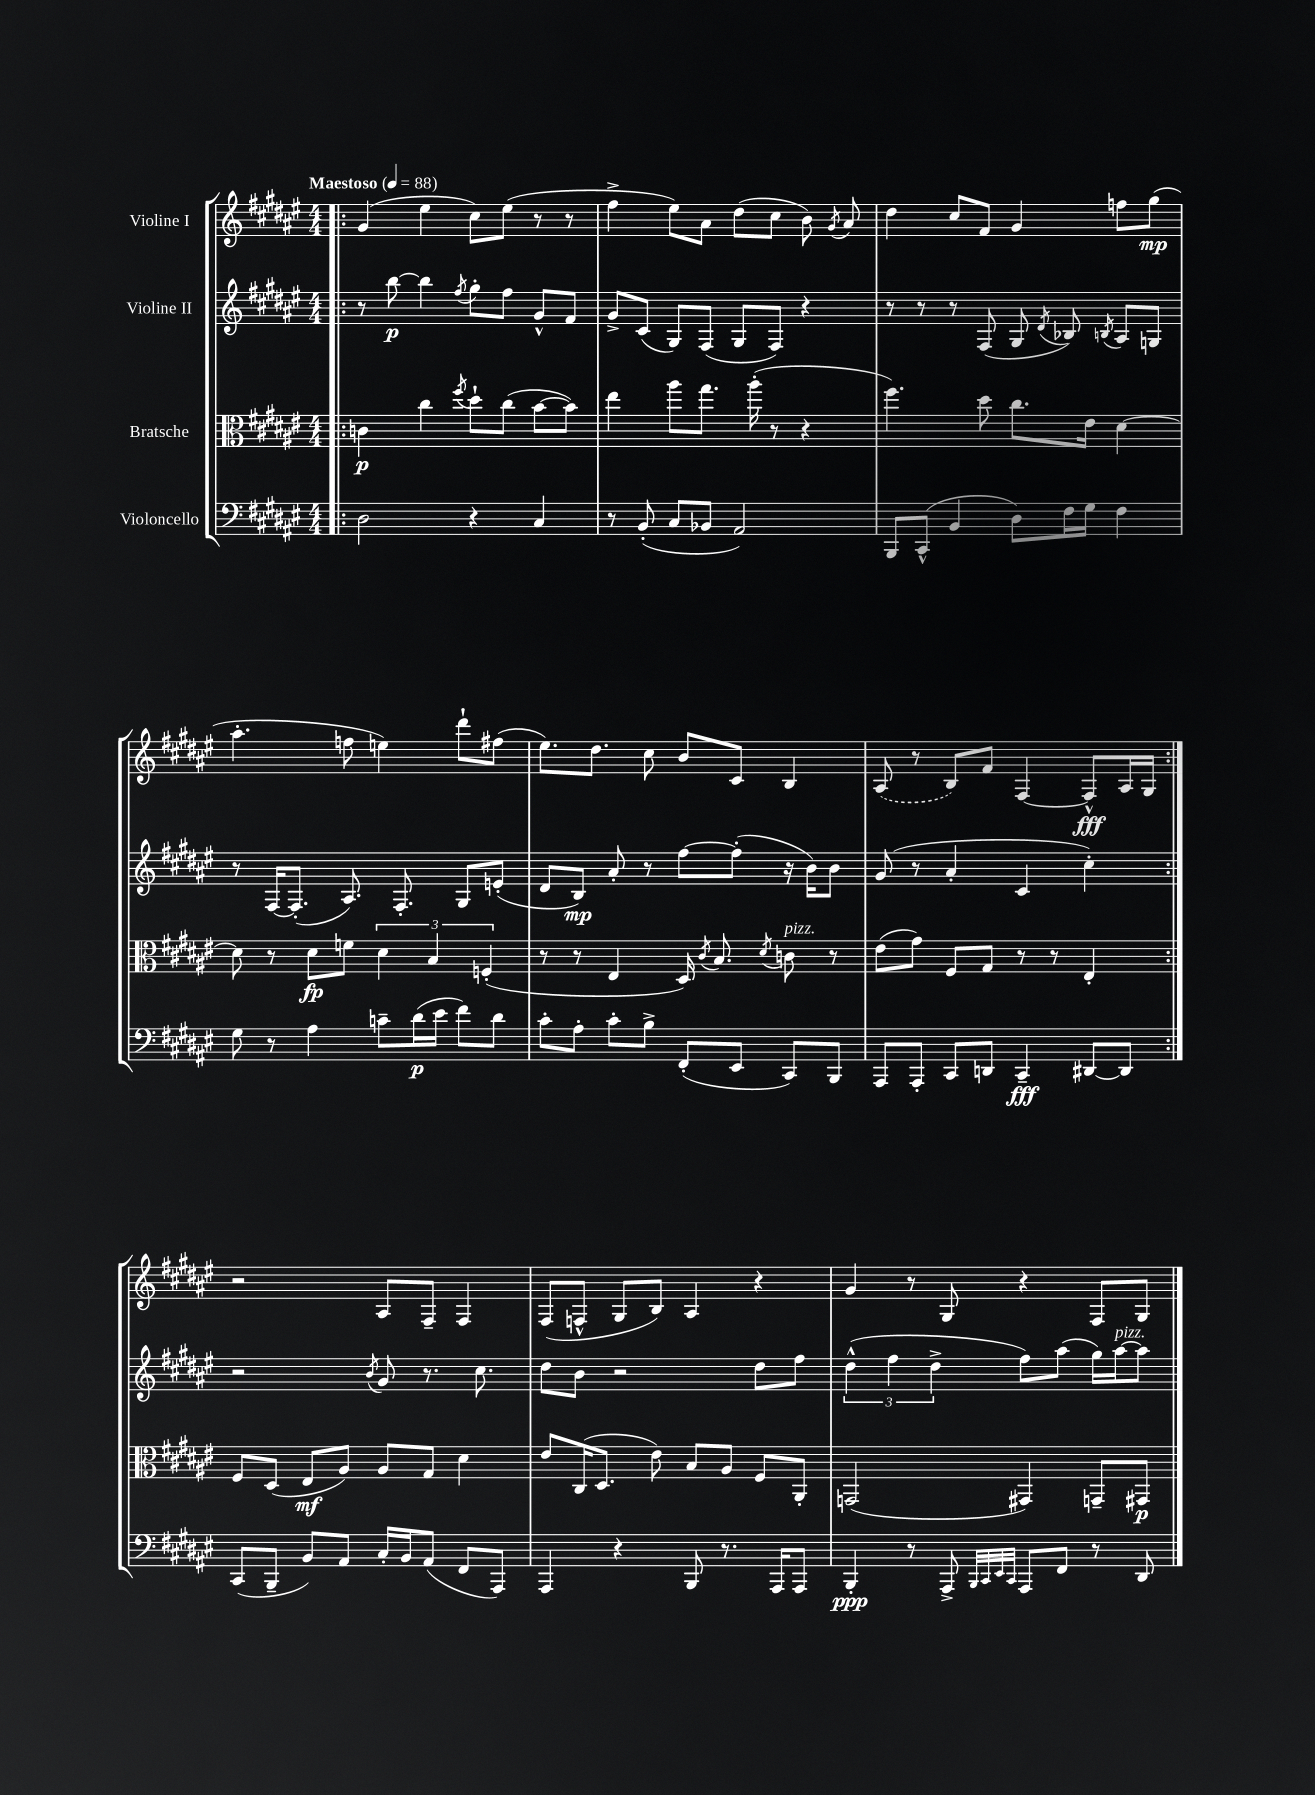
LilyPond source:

<<
\new StaffGroup <<
\new Staff = "s0" \with { instrumentName = "Violine I" } {
    \clef treble \key fis \major \numericTimeSignature \time 4/4 \tempo "Maestoso" 4 = 88
    \autoBeamOff \repeat volta 2 { \bar ".|:" gis'4( eis''4 cis''8[) eis''8]( r8 r8 |
    fis''4-> eis''8[) ais'8] dis''8[( cis''8] b'8) \acciaccatura { gis'8 } ais'8 |
    dis''4 cis''8[ fis'8] gis'4 f''8[ gis''8]\mp( |
    ais''4.-. f''8 e''4) dis'''8[-! fis''8]( |
    eis''8.[) dis''8.] cis''8 b'8[ cis'8] b4 |
    \once \slurDashed ais8( r8 b8[) fis'8] fis4~ fis8[-^\fff ais16 gis16] | }
    r2 ais8[ fis8]-- fis4 |
    fis8[( f8]-^ gis8[ b8]) ais4 r4 |
    gis'4 r8 gis8 r4 fis8[ gis8] \bar "|." |
}
\new Staff = "s1" \with { instrumentName = "Violine II" } {
    \clef treble \key fis \major \numericTimeSignature \time 4/4
    \autoBeamOff \repeat volta 2 { \bar ".|:" r8 b''8~\p b''4 \acciaccatura { fis''8 } gis''8[-. fis''8] gis'8[-^ fis'8] |
    gis'8[-> cis'8]( gis8[) fis8]( gis8[ fis8]) r4 |
    r8 r8 r8 fis8( gis8 \acciaccatura { dis'8 } bes8) \acciaccatura { b8 } ais8[ g8] |
    r8 fis16[~ fis8.]-.( ais8.) fis8.-. gis8[ e'8]-.( |
    dis'8[ b8]\mp) ais'8-. r8 fis''8[~ fis''8]-.( r16 b'16[) b'8] |
    gis'8( r8 ais'4-. cis'4 cis''4-.) | }
    r2 \acciaccatura { b'8 } gis'8 r8. cis''8. |
    dis''8[ b'8] r2 dis''8[ fis''8] |
    \tuplet 3/2 { dis''4-^( fis''4 dis''4-> } fis''8[) ais''8]( gis''16[) ais''16~^\markup { \italic "pizz." } ais''8] \bar "|." |
}
\new Staff = "s2" \with { instrumentName = "Bratsche" } {
    \clef alto \key fis \major \numericTimeSignature \time 4/4
    \autoBeamOff \repeat volta 2 { \bar ".|:" c'4\p cis''4 \acciaccatura { fis''8 } dis''8[-! cis''8]( b'8[~ b'8]) |
    eis''4 ais''8[ gis''8.] ais''16-.( r8 r4 |
    fis''4.) dis''8 cis''8.[ eis'16] dis'4~ |
    dis'8 r8 dis'8[\fp f'8] \tuplet 3/2 { dis'4 b4 f4-.( } |
    r8 r8 eis4 dis16) \acciaccatura { cis'8 } b8. \acciaccatura { dis'8 } c'8^\markup { \italic "pizz." } r8 |
    eis'8[( gis'8]) fis8[ gis8] r8 r8 eis4-. | }
    fis8[ dis8]( eis8[\mf ais8]) ais8[ gis8] dis'4 |
    eis'8[ cis16( dis8.] eis'8) b8[ ais8] fis8[ ais,8]-. |
    g,2( gis,4) g,8[-- gis,8]\p \bar "|." |
}
\new Staff = "s3" \with { instrumentName = "Violoncello" } {
    \clef bass \key fis \major \numericTimeSignature \time 4/4
    \autoBeamOff \repeat volta 2 { \bar ".|:" dis2 r4 cis4 |
    r8 b,8-.( cis8[ bes,8] ais,2) |
    b,,8[ cis,8]-^( b,4 dis8[) fis16 gis16] fis4 |
    gis8 r8 ais4 c'8[-- dis'16\p( eis'16] fis'8[) dis'8] |
    cis'8[-. ais8]-. cis'8[-. b8]-> fis,8[-.( eis,8] cis,8[) b,,8] |
    ais,,8[ ais,,8]-. cis,8[ d,8] cis,4--\fff dis,8[~ dis,8] | }
    cis,8[( b,,8]-- b,8[) ais,8] cis16[-. b,16 ais,8]( fis,8[ ais,,8]) |
    ais,,4 r4 b,,8 r8. ais,,16[ ais,,8] |
    b,,4-.\ppp r8 ais,,8-> \grace { b,,32[ cis,32 eis,32 cis,32] } ais,,8[ fis,8] r8 dis,8 \bar "|." |
}
>>
>>
\layout { \context { \Score \remove "Bar_number_engraver" } }
